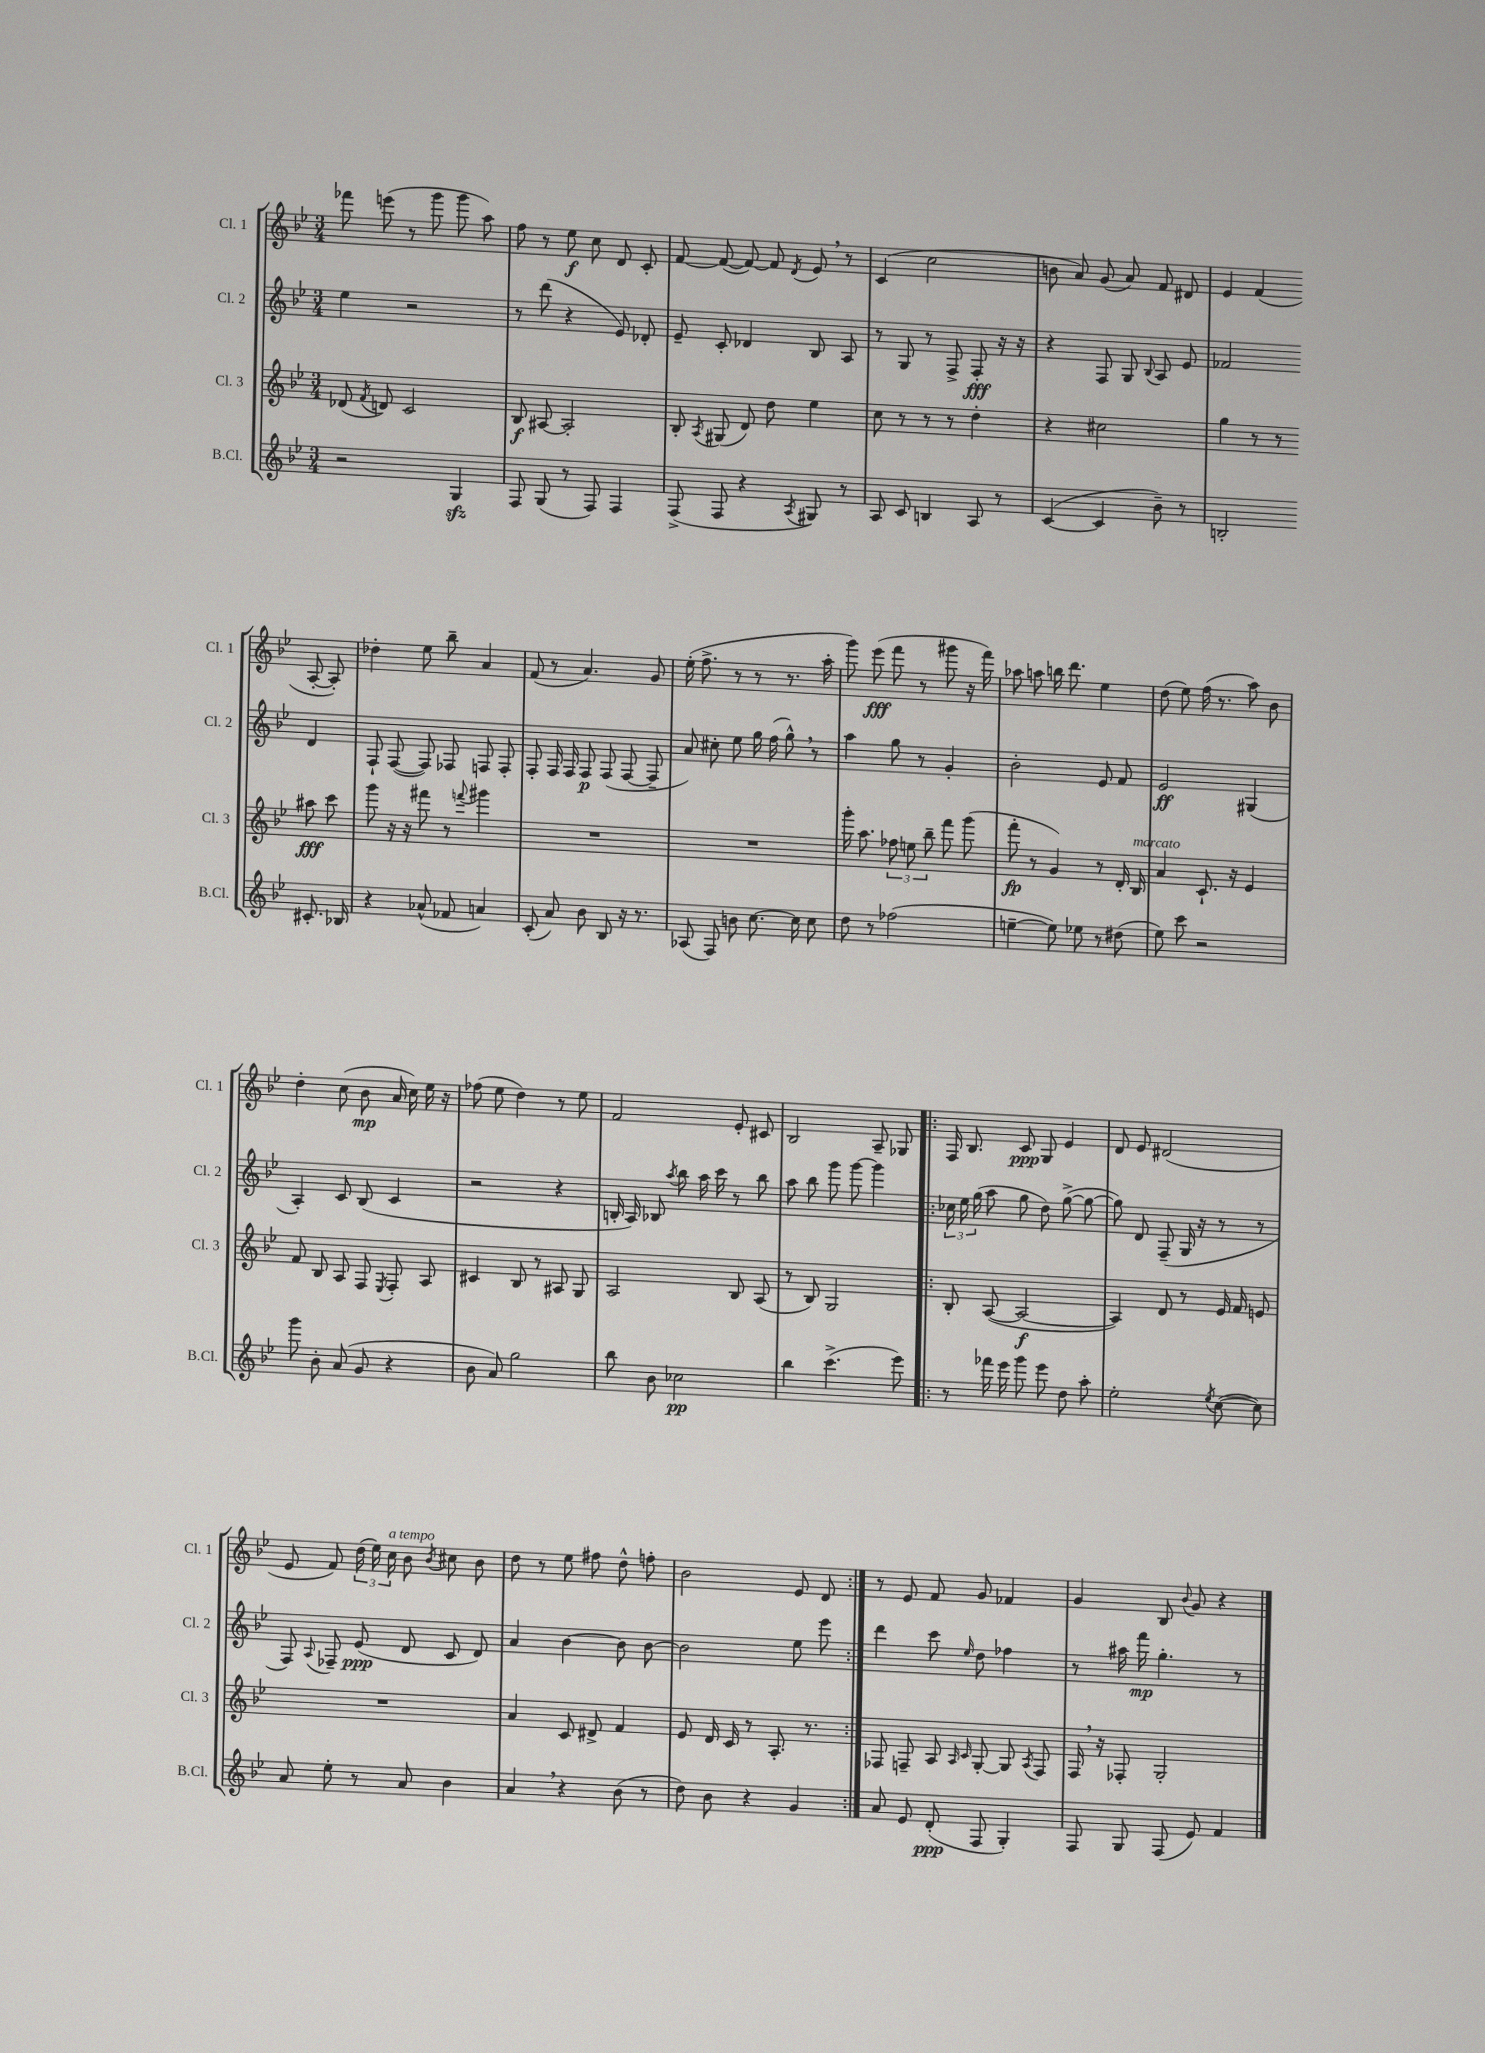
<<
\new StaffGroup <<
\new Staff = "s0" \with { instrumentName = "Cl. 1" shortInstrumentName = "Cl. 1" } {
    \clef treble \key bes \major \numericTimeSignature \time 3/4
    \autoBeamOff fes'''8 e'''8( r8 g'''8 g'''8 a''8) |
    f''8 r8 ees''8\f c''8 d'8 c'8-. |
    f'8~ f'8~( f'8~) f'8 \acciaccatura { d'8 } ees'8 \breathe r8 |
    c'4( c''2 |
    b'8 a'8) g'8( a'8) f'8 dis'8 |
    ees'4 f'4( a8~-. a8-.) |
    des''4-. ees''8 bes''8-- a'4 |
    f'8( r8 a'4.) g'8 |
    ees''16-.( f''8.-> r8 r8 r8. a''16-. |
    g'''8) ees'''8\fff( f'''8 r8 gis'''8 r16 f'''16) |
    aes''8 a''8 b''16 d'''8. ees''4 |
    d''8( ees''8) f''16( r8. a''8) bes'8 |
    d''4-. c''8( bes'8\mp a'16 c''16) ees''16 r16 |
    fes''8( ees''8 d''4) r8 ees''8 |
    f'2 ees'8-. cis'8 |
    bes2 a8-- ges8 |
    \repeat volta 2 { f16 bes8. c'8\ppp g8 ees'4 |
    d'8 ees'8 dis'2( |
    ees'8 f'8) \tuplet 3/2 { d''16( ees''16) c''16^\markup { \italic "a tempo" } } bes'8 \acciaccatura { bes'8 } cis''8 bes'8 |
    d''8 r8 ees''8 fis''8 d''8-^ f''8-. |
    bes'2 ees'8 d'8 | }
    r8 ees'8 f'8 g'8 fes'4 |
    g'4 bes8 \appoggiatura { bes'8 } g'8 r4 \bar "|." |
}
\new Staff = "s1" \with { instrumentName = "Cl. 2" shortInstrumentName = "Cl. 2" } {
    \clef treble \key bes \major \numericTimeSignature \time 3/4
    \autoBeamOff ees''4 r2 |
    r8 d'''8( r4 ees'8) des'8-. |
    ees'8-- c'8-. des'4 bes8 a8 |
    r8 g8 r8 f8-> f8-.\fff r16 r16 |
    r4 f8 g8 \appoggiatura { bes8 } a8 ees'8 |
    fes'2 d'4 |
    f8-! f8~( f8) fes8 f8 f8-. |
    f8-. f16 f16 f8\p f8( f8~ f8-- |
    a'8) cis''8-. ees''8 g''16 f''16( g''8-^) \breathe r8 |
    a''4 g''8 r8 g'4-. |
    bes'2-. ees'8 f'8 |
    ees'2\ff gis4( |
    a4-.) c'8 bes8( c'4 |
    r2 r4 |
    b16-. a16) bes8 \acciaccatura { a''8 } bes''8 a''16 c'''16 r8 bes''8 |
    a''8 bes''8 g'''8 g'''8~ g'''4 |
    \repeat volta 2 { \tuplet 3/2 { ces''16 ees''16 g''16( } a''8 g''8 d''8) g''8~->( g''8~ |
    g''8) d'8 f8--( g16 r16 r8 r8 |
    f8) \appoggiatura { a8 } fes8-- ees'8\ppp( d'8 c'8 d'8) |
    a'4 bes'4~ bes'8 bes'8~ |
    bes'2 ees''8 ees'''8 | }
    d'''4 c'''8 \grace { ees''16 } d''8 fes''4 |
    r8 ais''16 f'''16\mp g''4.-. r8 \bar "|." |
}
\new Staff = "s2" \with { instrumentName = "Cl. 3" shortInstrumentName = "Cl. 3" } {
    \clef treble \key bes \major \numericTimeSignature \time 3/4
    \autoBeamOff des'8( \acciaccatura { f'8 } d'8) c'2 |
    bes8\f ais8~ ais2-. |
    bes8-. \acciaccatura { a8 } gis8( d'8) d''8 ees''4 |
    c''8 r8 r8 r8 d''4-. |
    r4 cis''2 |
    g''4 r8 r8 ais''8\fff c'''8 |
    g'''8 r16 r16 fis'''8 r8 \appoggiatura { f'''8 } gis'''4 |
    R2. |
    R2. |
    g'''16-. a''8. \tuplet 3/2 { fes''8 e''8 bes''8-- } f'''8 g'''8( |
    f'''8-.\fp r8 g'4) r8 d'16-. bes16^\markup { \italic "marcato" } |
    a'4 c'8.-! r16 ees'4 |
    f'8 bes8 a8 f8 \acciaccatura { ees8 } f8-. a8 |
    cis'4 bes8 r8 ais8 g8 |
    a2 bes8 a8( |
    r8 bes8) g2 |
    \repeat volta 2 { bes8-. a8~( a2~\f |
    a4) d'8 r8 ees'16 f'16 e'8 |
    R2. |
    a'4 c'8 dis'8-> f'4 |
    ees'8 d'16 c'16 r8 a8.-. r8. | }
    fes8 f8-- a8 \grace { a16 c'16 } g8~-. g8 \acciaccatura { a8 } f8 |
    f16 \breathe r16 fes8-. g2-. \bar "|." |
}
\new Staff = "s3" \with { instrumentName = "B.Cl." shortInstrumentName = "B.Cl." } {
    \clef treble \key bes \major \numericTimeSignature \time 3/4
    \autoBeamOff r2 g4\sfz |
    f8 g8( r8 f8) f4 |
    f8->( f8 r4 \acciaccatura { a8 } gis8) r8 |
    a8 c'8 b4 a8 r8 |
    c'4~( c'4 bes'8--) r8 |
    b2-. cis'8.-. bes16 |
    r4 aes'8-^( fes'8 a'4) |
    c'8-.( a'8) bes'8 bes8 r16 r8. |
    aes8( f8) b'8 c''8.~ c''16 c''8 |
    d''8 r8 fes''2( |
    e''4~-- e''8) ees''8 r8 dis''8( |
    ees''8) c'''8 r2 |
    g'''8 bes'8-. a'8( g'8 r4 |
    bes'8 a'8) g''2 |
    bes''8 bes'8 ces''2\pp |
    bes''4 c'''4.->( ees'''8) |
    \repeat volta 2 { r8 fes'''16 ees'''16 g'''8 ees'''8 d''8 a''8-. |
    ees''2-. \acciaccatura { ees''8 } c''8~( c''8) |
    a'8 ees''8-. r8 a'8 bes'4 |
    a'4 \breathe r4 bes'8( r8 |
    d''8) bes'8 r4 g'4 | }
    a'8 ees'8 d'8-.\ppp( f8 g4-.) |
    f8 g8 f8( ees'8) f'4 \bar "|." |
}
>>
>>
\layout { \context { \Score \remove "Bar_number_engraver" } }
